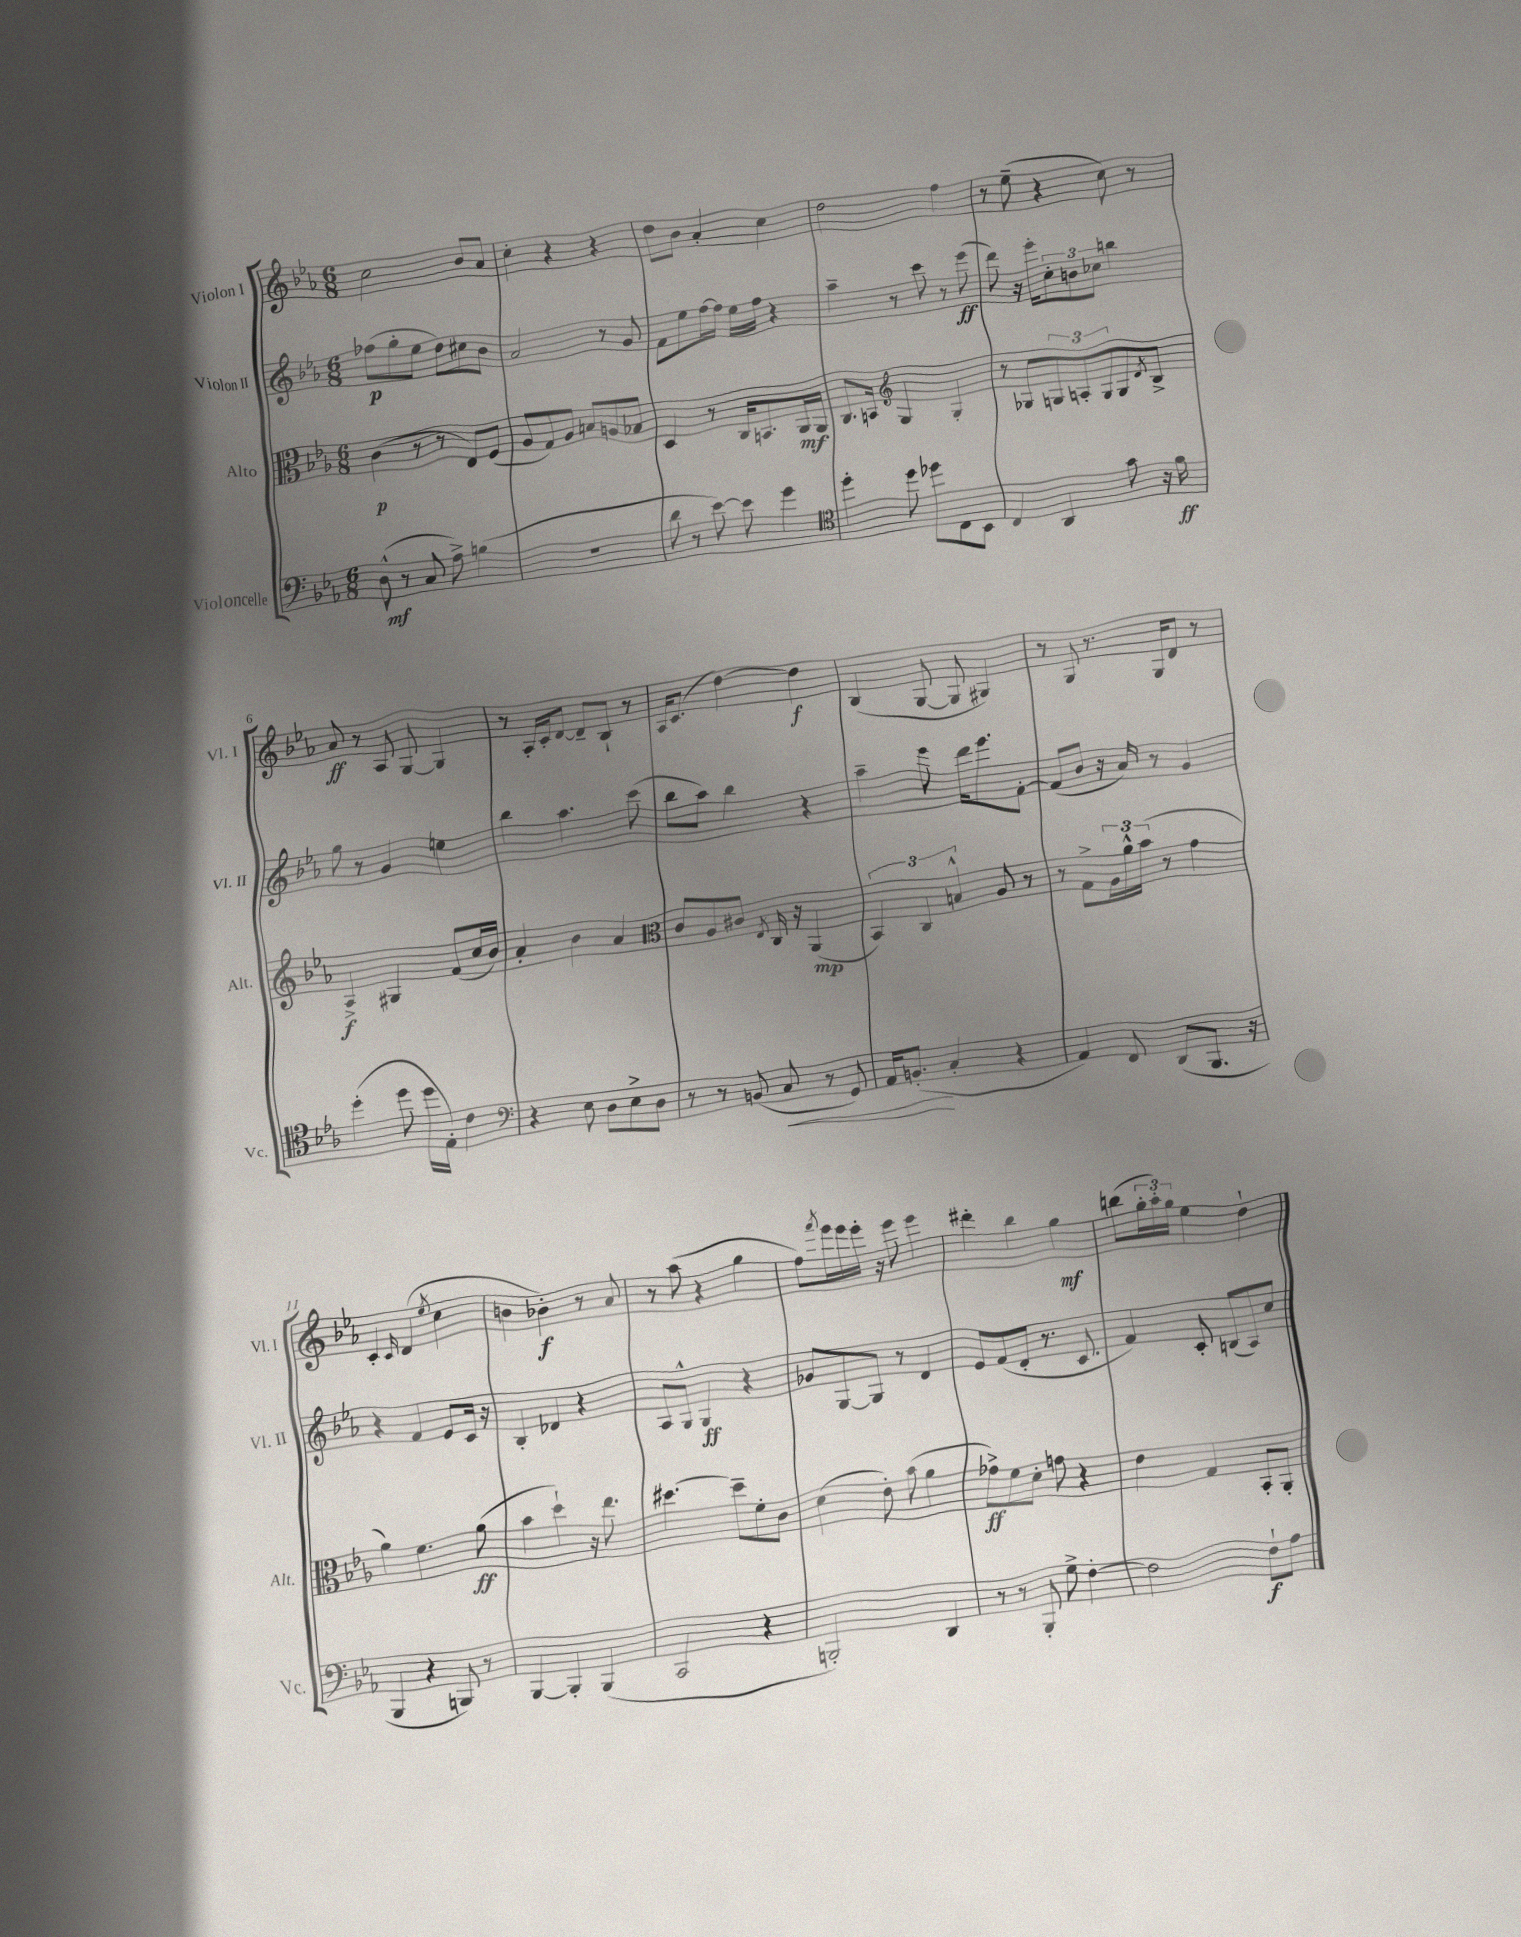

**kern	**dynam	**kern	**dynam	**kern	**dynam	**kern	**dynam
*part4	*part4	*part3	*part3	*part2	*part2	*part1	*part1
*staff4	*staff4	*staff3	*staff3	*staff2	*staff2	*staff1	*staff1
*I"Violoncelle	*	*I"Alto	*	*I"Violon II	*	*I"Violon I	*
*I'Vc.	*	*I'Alt.	*	*I'Vl. II	*	*I'Vl. I	*
*clefF4	*	*clefC3	*	*clefG2	*	*clefG2	*
*k[b-e-a-]	*	*k[b-e-a-]	*	*k[b-e-a-]	*	*k[b-e-a-]	*
*M6/8	*	*M6/8	*	*M6/8	*	*M6/8	*
=1	=1	=1	=1	=1	=1	=1	=1
(8D^^\	mf	(4c\	p	(8ff-X\L	p	2cc\	.
8r	.	.	.	8gg'\	.	.	.
8C/	.	8r	.	8ee-\J	.	.	.
8A-^\)	.	8r	.	8dd\L)	.	.	.
(4Bn\	.	8E-/L)	.	8cc#X\	.	8b-/L	.
.	.	(8F/J	.	8b-\J	.	8a-/J	.
=2	=2	=2	=2	=2	=2	=2	=2
2.r	.	8A-/L	.	2a-/	.	4cc'\	.
.	.	8G/)	.	.	.	.	.
.	.	8A-/J	.	.	.	4r	.
.	.	8Bn/L	.	.	.	.	.
.	.	8An/	.	8r	.	4r	.
.	.	8B-X/J	.	8g/	.	.	.
=3	=3	=3	=3	=3	=3	=3	=3
8d\	.	4D/	.	8f\L	.	8dd\L	.
8r	.	.	.	8ee-\	.	8b-\J	.
[8e-\)	.	8r	.	[16ff\L	.	4a-'/	.
.	.	.	.	16ff\JJ]	.	.	.
8e-\]	.	16C/KL	.	16ee-\LL	.	.	.
.	.	8.BBn/	.	16ff\JJ	.	.	.
4g\	.	.	.	4r	.	4cc\	.
.	.	16AA-/L	mf	.	.	.	.
.	.	16AA-/JJ	.	.	.	.	.
=4	=4	=4	=4	=4	=4	=4	=4
*clefC4	*	*	*	*	*	*	*
4dd'\	.	8.C/L	.	4aa-~\	.	2dd\	.
.	.	16BBn/Jk	.	.	.	.	.
*	*	*clefG2	*	*	*	*	*
8dd\	.	4G/	.	8r	.	.	.
8dd-X\L	.	.	.	8ccc\	.	.	.
8C\	.	4G'/	.	8r	.	4ff\	.
8BB-\J	.	.	.	(8eee-\	ff	.	.
=5	=5	=5	=5	=5	=5	=5	=5
4C/	.	8r	.	8ddd\)	.	8r	.
.	.	8G-X/L	.	16r	.	(8ee-~\	.
.	.	.	.	16eee-'\KL	.	.	.
4AA-/	.	12Gn/	.	12cc'\	.	4r	.
.	.	12An'/	.	12bn\	.	.	.
.	.	12G/	.	12cc-X\J	.	.	.
8g\	.	8G/	.	4bbn\	.	8cc\)	.
.	.	8qd/	.	.	.	.	.
16r	.	8B-^/J	.	.	.	8r	.
16f\	ff	.	.	.	.	.	.
!!LO:LB:g=z
=6	=6	=6	=6	=6	=6	=6	=6
(4dd'\	.	4A-^/	f	8gg\	.	8a-/	ff
.	.	.	.	8r	.	8r	.
8dd\	.	4G#X/	.	4g/	.	8A-/	.
16dd\LL	.	.	.	.	.	[8G/	.
16E-'\JJ)	.	.	.	.	.	.	.
4c\	.	(8f/L	.	4een\	.	4G/]	.
.	.	16cc/L	.	.	.	.	.
.	.	16b-/JJ)	.	.	.	.	.
=7	=7	=7	=7	=7	=7	=7	=7
*clefF4	*	*	*	*	*	*	*
4r	.	4a-'/	.	4bb-\	.	8r	.
.	.	.	.	.	.	16A-'/LL	.
.	.	.	.	.	.	16c'/J	.
8E-\	.	4b-\	.	4.aa-\	.	[8d/J	.
8D\L	.	.	.	.	.	8d~/L]	.
8E-^\	.	4a-/	.	.	.	8B-`/J	.
8D\J	.	.	.	(8ccc\	.	8r	.
=8	=8	=8	=8	=8	=8	=8	=8
*	*	*clefC3	*	*	*	*	*
8r	.	8c/L	.	8bb-\L	.	16A-/KL	.
.	.	.	.	.	.	(8.c/J	.
8r	.	8A-/	.	8aa-\J)	.	.	.
(8BBn/	.	8c#X/J	.	4bb-\	.	[4dd\)	.
.	.	8qE-/	.	.	.	.	.
!	!LO:HP:b	!	!	!	!	!	!
8C/	<	16C/	.	.	.	.	.
.	.	16r	.	.	.	.	.
8r	.	(4AA-/	mp	4r	.	4dd\]	f
8GG/)	.	.	.	.	.	.	.
=9	=9	=9	=9	=9	=9	=9	=9
16AA-/KL	.	6BB-/)	.	4aa-~\	.	(4B-/	.
(8.BBn'/J	.	.	.	.	.	.	.
.	.	6C/	.	.	.	.	.
4C'/	[	.	.	8eee-\	.	[8G/	.
.	.	6Bn^^/	.	.	.	.	.
.	.	.	.	16ddd\KL	.	8G/]	.
.	.	.	.	8.eee-\	.	.	.
4r	.	8A-/	.	.	.	4G#X/)	.
.	.	8r	.	[8f'\J	.	.	.
=10	=10	=10	=10	=10	=10	=10	=10
4AA-/)	.	8r	.	(8f/L]	.	8r	.
.	.	8G^\L	.	8b-/J	.	8G/	.
8FF/	.	24A-\L	.	16r	.	8.r	.
.	.	24a-^^\	.	.	.	.	.
.	.	.	.	16a-/)	.	.	.
.	.	(24b-\JJ	.	.	.	.	.
(8DD/L	.	8r	.	8r	.	.	.
.	.	.	.	.	.	16G/KL	.
8.BBB-/J	.	4g\	.	4g/	.	8d/J	.
.	.	.	.	.	.	8r	.
16r	.	.	.	.	.	.	.
!!LO:LB:g=z
=11	=11	=11	=11	=11	=11	=11	=11
4BBB-/	.	4a-\)	.	4r	.	4c'/	.
.	.	.	.	.	.	16qqc/	.
4r	.	4.f\	.	4f/	.	(4d/	.
.	.	.	.	.	.	8qee-/	.
8BBBn/)	.	.	.	8e-/L	.	4cc\	.
8r	.	(8a-\	ff	16c/Jk	.	.	.
.	.	.	.	16r	.	.	.
=12	=12	=12	=12	=12	=12	=12	=12
[4BBB-/	.	4b-\	.	4B-'/	.	4bn\	.
4BBB-'/]	.	4dd`\)	.	4d-X/	.	4b-X'\)	f
(4BBB-/	.	16r	.	4r	.	8r	.
.	.	8.ee-\	.	.	.	.	.
.	.	.	.	.	.	8a-/	.
=13	=13	=13	=13	=13	=13	=13	=13
2CC/	.	[4.dd#X\	.	8A-/L	.	8r	.
.	.	.	.	8G^^/J	.	(8aa-\	.
.	.	.	.	4G/	ff	4r	.
.	.	8dd#~\L]	.	.	.	.	.
4r	.	8f'\	.	4r	.	4gg\	.
.	.	8c\J	.	.	.	.	.
=14	=14	=14	=14	=14	=14	=14	=14
2BBBn'/)	.	(4d\	.	8g-X/L	.	8ff\L)	.
.	.	.	.	.	.	8qfff/	.
.	.	.	.	[8G/	.	16eee-\L	.
.	.	.	.	.	.	16eee-\	.
.	.	8e-'\)	.	8G/J]	.	16eee-'\JJ	.
.	.	.	.	.	.	16r	.
.	.	(8b-\	.	8r	.	8eee-\	.
4DD/	.	4a-\	.	4d/	.	4eee-\	.
=15	=15	=15	=15	=15	=15	=15	=15
8r	.	8g-X^\L)	ff	8e-/L	.	4ddd#X'\	.
8r	.	8f\	.	(8f/	.	.	.
8BBB-'/	.	8d'\J	.	8d'/J	.	4bb-\	.
8G^\	.	8gn\	.	8.r	.	.	.
[4F'\	.	4r	.	.	.	4gg\	mf
.	.	.	.	8.c/	.	.	.
=16	=16	=16	=16	=16	=16	=16	=16
2F\]	.	4e-\	.	4f/)	.	(8bbn\L	.
.	.	.	.	.	.	24gg'\L	.
.	.	.	.	.	.	24aa-'\)	.
.	.	.	.	.	.	24gg\JJ	.
.	.	4G/	.	8c'/	.	4ee-\	.
.	.	.	.	(8Bn/L	.	.	.
8F`\L	f	8BB-'/L	.	8A-/)	.	4dd`\	.
8A-\J	.	8AA-'/J	.	8cc/J	.	.	.
==	==	==	==	==	==	==	==
*-	*-	*-	*-	*-	*-	*-	*-
